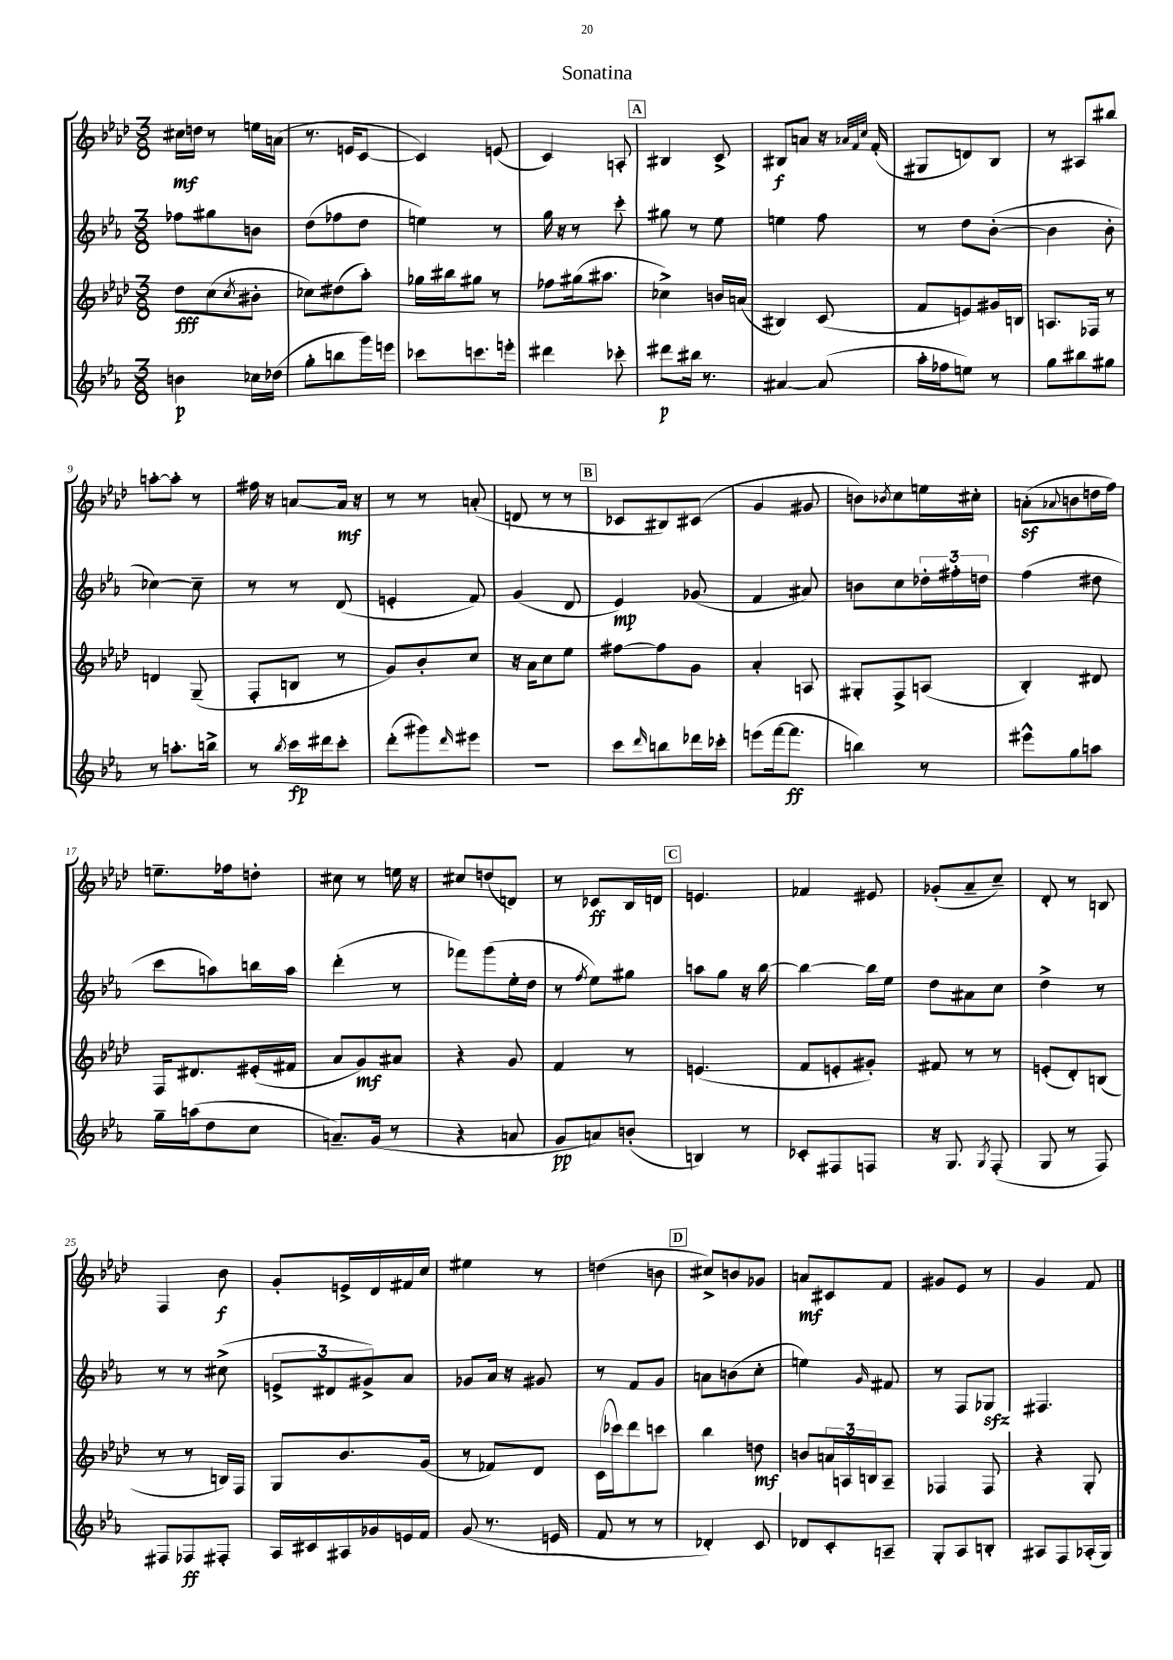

**kern	**dynam	**kern	**dynam	**kern	**dynam	**kern	**dynam
*part4	*part4	*part3	*part3	*part2	*part2	*part1	*part1
*staff4	*staff4	*staff3	*staff3	*staff2	*staff2	*staff1	*staff1
*clefG2	*	*clefG2	*	*clefG2	*	*clefG2	*
*k[b-e-a-]	*	*k[b-e-a-d-]	*	*k[b-e-a-]	*	*k[b-e-a-d-]	*
*M3/8	*	*M3/8	*	*M3/8	*	*M3/8	*
=1	=1	=1	=1	=1	=1	=1	=1
4bn\	p	8dd-\L	fff	8ff-X\L	.	16cc#X\LL	mf
.	.	.	.	.	.	16ddn\JJ	.
.	.	(8cc\	.	8gg#X\	.	8r	.
.	.	8qcc/	.	.	.	.	.
16cc-X\LL	.	8b#X'\J	.	8bn\J	.	16een\LL	.
(16dd-X\JJ	.	.	.	.	.	(16an\JJ	.
=2	=2	=2	=2	=2	=2	=2	=2
8gg'\L	.	8cc-X\L)	.	(8dd\L	.	8.r	.
8bbn\	.	(8dd#X\	.	8ff-X\	.	.	.
.	.	.	.	.	.	16en/KL	.
16ggg\L)	.	8aa-'\J)	.	8dd\J	.	[8c/J	.
16eeen\JJ	.	.	.	.	.	.	.
=3	=3	=3	=3	=3	=3	=3	=3
8ccc-X\L	.	16gg-X\LL	.	4een\)	.	4c/])	.
.	.	16bb#X\J	.	.	.	.	.
8.cccn\	.	8gg#X\J	.	.	.	.	.
.	.	8r	.	8r	.	(8en/	.
16eeen'\Jk	.	.	.	.	.	.	.
=4	=4	=4	=4	=4	=4	=4	=4
4ddd#X\	.	8ff-X\L	.	16gg\	.	4c/)	.
.	.	.	.	16r	.	.	.
.	.	(16gg#X\k	.	8r	.	.	.
.	.	8.aa#X\J	.	.	.	.	.
8ccc-X'\	.	.	.	8ccc'\	.	8An'/	.
!!LO:REH:place=s1:t=A
=5	=5	=5	=5	=5	=5	=5	=5
8ddd#X\L	p	4cc-X^\)	.	8gg#X\	.	4B#X/	.
16bb#X\Jk	.	.	.	8r	.	.	.
8.r	.	.	.	.	.	.	.
.	.	16bn/LL	.	8ee-\	.	8c^/	.
.	.	(16an/JJ	.	.	.	.	.
=6	=6	=6	=6	=6	=6	=6	=6
[4a#X/	.	4B#X/)	.	4een\	.	8B#X/L	f
.	.	.	.	.	.	8an/J	.
(8a#/]	.	(8c/	.	8ff\	.	16r	.
.	.	.	.	.	.	32qqa-X/LLL	.
.	.	.	.	.	.	32qqf/	.
.	.	.	.	.	.	32qqcc/JJJ	.
.	.	.	.	.	.	(16f'/	.
=7	=7	=7	=7	=7	=7	=7	=7
16aa-'\LL	.	8f/L	.	8r	.	8G#X/L	.
16ff-X\J	.	.	.	.	.	.	.
8een\J)	.	8en/)	.	8dd\L	.	8dn/)	.
8r	.	16g#X/L	.	([8b-'\J	.	8B-/J	.
.	.	16Bn/JJ	.	.	.	.	.
=8	=8	=8	=8	=8	=8	=8	=8
8gg\L	.	8.An/L	.	4b-\]	.	8r	.
8bb#X\	.	.	.	.	.	8A#X/L	.
.	.	16F-X/Jk	.	.	.	.	.
8gg#X\J	.	8r	.	8b-'\	.	8bb#X/J	.
!!LO:LB:g=z
=9	=9	=9	=9	=9	=9	=9	=9
8r	.	4dn/	.	[4cc-X\)	.	[8aan'\L	.
8.aan'\L	.	.	.	.	.	8aa'\J]	.
.	.	(8G~/	.	8cc-~\]	.	8r	.
16bbn^\Jk	.	.	.	.	.	.	.
=10	=10	=10	=10	=10	=10	=10	=10
8r	.	8F'/L	.	8r	.	16ff#X\	.
.	.	.	.	.	.	16r	.
8qbb-/	.	.	.	.	.	.	.
16ccc\LL	fp	8Bn/J	.	8r	.	[8an/L	.
16ddd#X\J	.	.	.	.	.	.	.
8ccc'\J	.	8r	.	(8d/	.	16a/Jk]	mf
.	.	.	.	.	.	16r	.
=11	=11	=11	=11	=11	=11	=11	=11
(8ddd'\L	.	8g/L)	.	4en'/	.	8r	.
8ggg#X\)	.	8b-'/	.	.	.	8r	.
16qqddd/	.	.	.	.	.	.	.
8eee#X\J	.	8cc/J	.	8f/)	.	(8an'/	.
=12	=12	=12	=12	=12	=12	=12	=12
4.r	.	16r	.	(4g/	.	8dn/	.
.	.	16a-\KL	.	.	.	.	.
.	.	8cc\	.	.	.	8r	.
.	.	8ee-\J	.	8d/	.	8r	.
!!LO:REH:place=s1:t=B
=13	=13	=13	=13	=13	=13	=13	=13
8ccc\L	.	[8ff#X\L	.	4e-/)	mp	8c-X/L	.
16qqddd/	.	.	.	.	.	.	.
8bbn\	.	8ff#\]	.	.	.	8B#X/)	.
16ddd-X\L	.	8g\J	.	(8g-X/	.	(8c#X/J	.
16ccc-X'\JJ	.	.	.	.	.	.	.
=14	=14	=14	=14	=14	=14	=14	=14
(8eeen\L	.	4a-'/	.	4f/	.	4g/	.
[16fff\k	.	.	.	.	.	.	.
8.fff\J]	ff	.	.	.	.	.	.
.	.	8An/	.	8a#X/)	.	8g#X/	.
=15	=15	=15	=15	=15	=15	=15	=15
4bbn\)	.	8G#X'/L	.	8bn\L	.	8bn\L)	.
.	.	.	.	.	.	8qb-X/	.
.	.	8F^/	.	8cc\	.	8cc\	.
8r	.	(8An/J	.	24dd-X'\L	.	16een\L	.
.	.	.	.	24ff#X'\	.	.	.
.	.	.	.	.	.	16cc#X'\JJ	.
.	.	.	.	24ddn\JJ	.	.	.
=16	=16	=16	=16	=16	=16	=16	=16
8eee#X^^\L	.	4B-'/)	.	(4ff\	.	(8anz'\L	.
.	.	.	.	.	.	8qqa-X/	.
8gg\	.	.	.	.	.	8bn\	.
8aan\J	.	8d#X/	.	8dd#X\	.	16ddn\L	.
.	.	.	.	.	.	16ff\JJ)	.
!!LO:LB:g=z
=17	=17	=17	=17	=17	=17	=17	=17
16gg~\LL	.	16F/KL	.	8ccc\L	.	8.een~\L	.
(16aan\J	.	8.d#X/	.	.	.	.	.
8dd\	.	.	.	8aan\)	.	.	.
.	.	.	.	.	.	16ff-X\k	.
8cc\J	.	(16e#X'/L	.	16bbn\L	.	8ddn'\J	.
.	.	16f#X/JJ	.	16aa\JJ	.	.	.
=18	=18	=18	=18	=18	=18	=18	=18
8.an~/L)	.	8a-/L	.	(4ddd'\	.	8cc#X\	.
.	.	8g/)	mf	.	.	8r	.
(16g/Jk	.	.	.	.	.	.	.
8r	.	8a#X/J	.	8r	.	16een\	.
.	.	.	.	.	.	16r	.
=19	=19	=19	=19	=19	=19	=19	=19
4r	.	4r	.	8fff-X\L)	.	8cc#X/L	.
.	.	.	.	(8ggg\	.	(8ddn/	.
8an/	.	8g/	.	16ee-'\L	.	8dn/J)	.
.	.	.	.	16dd\JJ	.	.	.
=20	=20	=20	=20	=20	=20	=20	=20
8g/L	pp	4f/	.	8r	.	8r	.
.	.	.	.	8qff/	.	.	.
8an/)	.	.	.	8ee-\L)	.	8c-X/L	ff
(8bn'/J	.	8r	.	8gg#X\J	.	16B-/L	.
.	.	.	.	.	.	16dn/JJ	.
!!LO:REH:place=s1:t=C
=21	=21	=21	=21	=21	=21	=21	=21
4Bn/)	.	(4.en/	.	8aan\L	.	4.en/	.
.	.	.	.	8gg\J	.	.	.
8r	.	.	.	16r	.	.	.
.	.	.	.	[16bb-\	.	.	.
=22	=22	=22	=22	=22	=22	=22	=22
8c-X'/L	.	8f/L	.	4bb-\_	.	4f-X/	.
8F#X/	.	8en'/	.	.	.	.	.
8Fn/J	.	8g#X'/J)	.	16bb-\LL]	.	8e#X/	.
.	.	.	.	16ee-\JJ	.	.	.
=23	=23	=23	=23	=23	=23	=23	=23
16r	.	8f#X/	.	8dd\L	.	(8g-X'/L	.
8.G/	.	.	.	.	.	.	.
.	.	8r	.	8a#X\	.	8a-~/	.
8qG/	.	.	.	.	.	.	.
(8F'/	.	8r	.	8cc\J	.	8cc~/J)	.
=24	=24	=24	=24	=24	=24	=24	=24
8G/	.	(8en'/L	.	4dd^\	.	8d-'/	.
8r	.	8d-'/)	.	.	.	8r	.
8F/)	.	(8Bn/J	.	8r	.	8Bn/	.
!!LO:LB:g=z
=25	=25	=25	=25	=25	=25	=25	=25
8F#X/L	.	8r	.	8r	.	4F/	.
8F-X/	ff	8r	.	8r	.	.	.
8F#X'/J	.	16Bn/LL)	.	(8cc#X^\	.	8b-\	f
.	.	16F/JJ	.	.	.	.	.
=26	=26	=26	=26	=26	=26	=26	=26
16A-/LL	.	8G/L	.	12en^/L	.	8g'/L	.
16c#X/	.	.	.	.	.	.	.
.	.	.	.	12d#X/	.	.	.
16A#X/	.	8.b-/	.	.	.	16en^/L	.
.	.	.	.	12g#X^/)	.	.	.
16g-X/	.	.	.	.	.	16d-/	.
16en/	.	.	.	8a-/J	.	16f#X/	.
16f/JJ	.	(16g/Jk	.	.	.	16cc/JJ	.
=27	=27	=27	=27	=27	=27	=27	=27
(8g/	.	8r	.	8g-X/L	.	4ee#X\	.
8.r	.	8f-X/L)	.	16a-/Jk	.	.	.
.	.	.	.	16r	.	.	.
.	.	8d-/J	.	8g#X/	.	8r	.
16en/	.	.	.	.	.	.	.
=28	=28	=28	=28	=28	=28	=28	=28
8f/	.	(16c\LL	.	8r	.	(4ddn\	.
.	.	16ccc-X\J)	.	.	.	.	.
8r	.	8ddd-\	.	8f/L	.	.	.
8r	.	8cccn\J	.	8g/J	.	8bn\	.
!!LO:REH:place=s1:t=D
=29	=29	=29	=29	=29	=29	=29	=29
4d-X'/)	.	4bb-\	.	8an\L	.	8cc#X^/L)	.
.	.	.	.	(8bn\	.	8bn/	.
8c/	.	8ddn\	mf	8cc'\J	.	8g-X/J	.
=30	=30	=30	=30	=30	=30	=30	=30
8d-X/L	.	8bn/L	.	4een\)	.	8an/L	mf
8c'/	.	24an/L	.	.	.	8c#X/	.
.	.	24An/	.	.	.	.	.
.	.	24Bn/J	.	.	.	.	.
.	.	.	.	16qqg/	.	.	.
8An~/J	.	8A~/J	.	8f#X/	.	8f/J	.
=31	=31	=31	=31	=31	=31	=31	=31
8G'/L	.	4F-X/	.	8r	.	8g#X/L	.
8A-/	.	.	.	8F/L	.	8e-/J	.
8Bn'/J	.	8F-/	.	8G-Xzz/J	.	8r	.
=32	=32	=32	=32	=32	=32	=32	=32
8A#X/L	.	4r	.	4.F#X/	.	4g/	.
8F/	.	.	.	.	.	.	.
(16A-X'/L	.	8G'/	.	.	.	8f/	.
16G/JJ)	.	.	.	.	.	.	.
==	==	==	==	==	==	==	==
*-	*-	*-	*-	*-	*-	*-	*-
